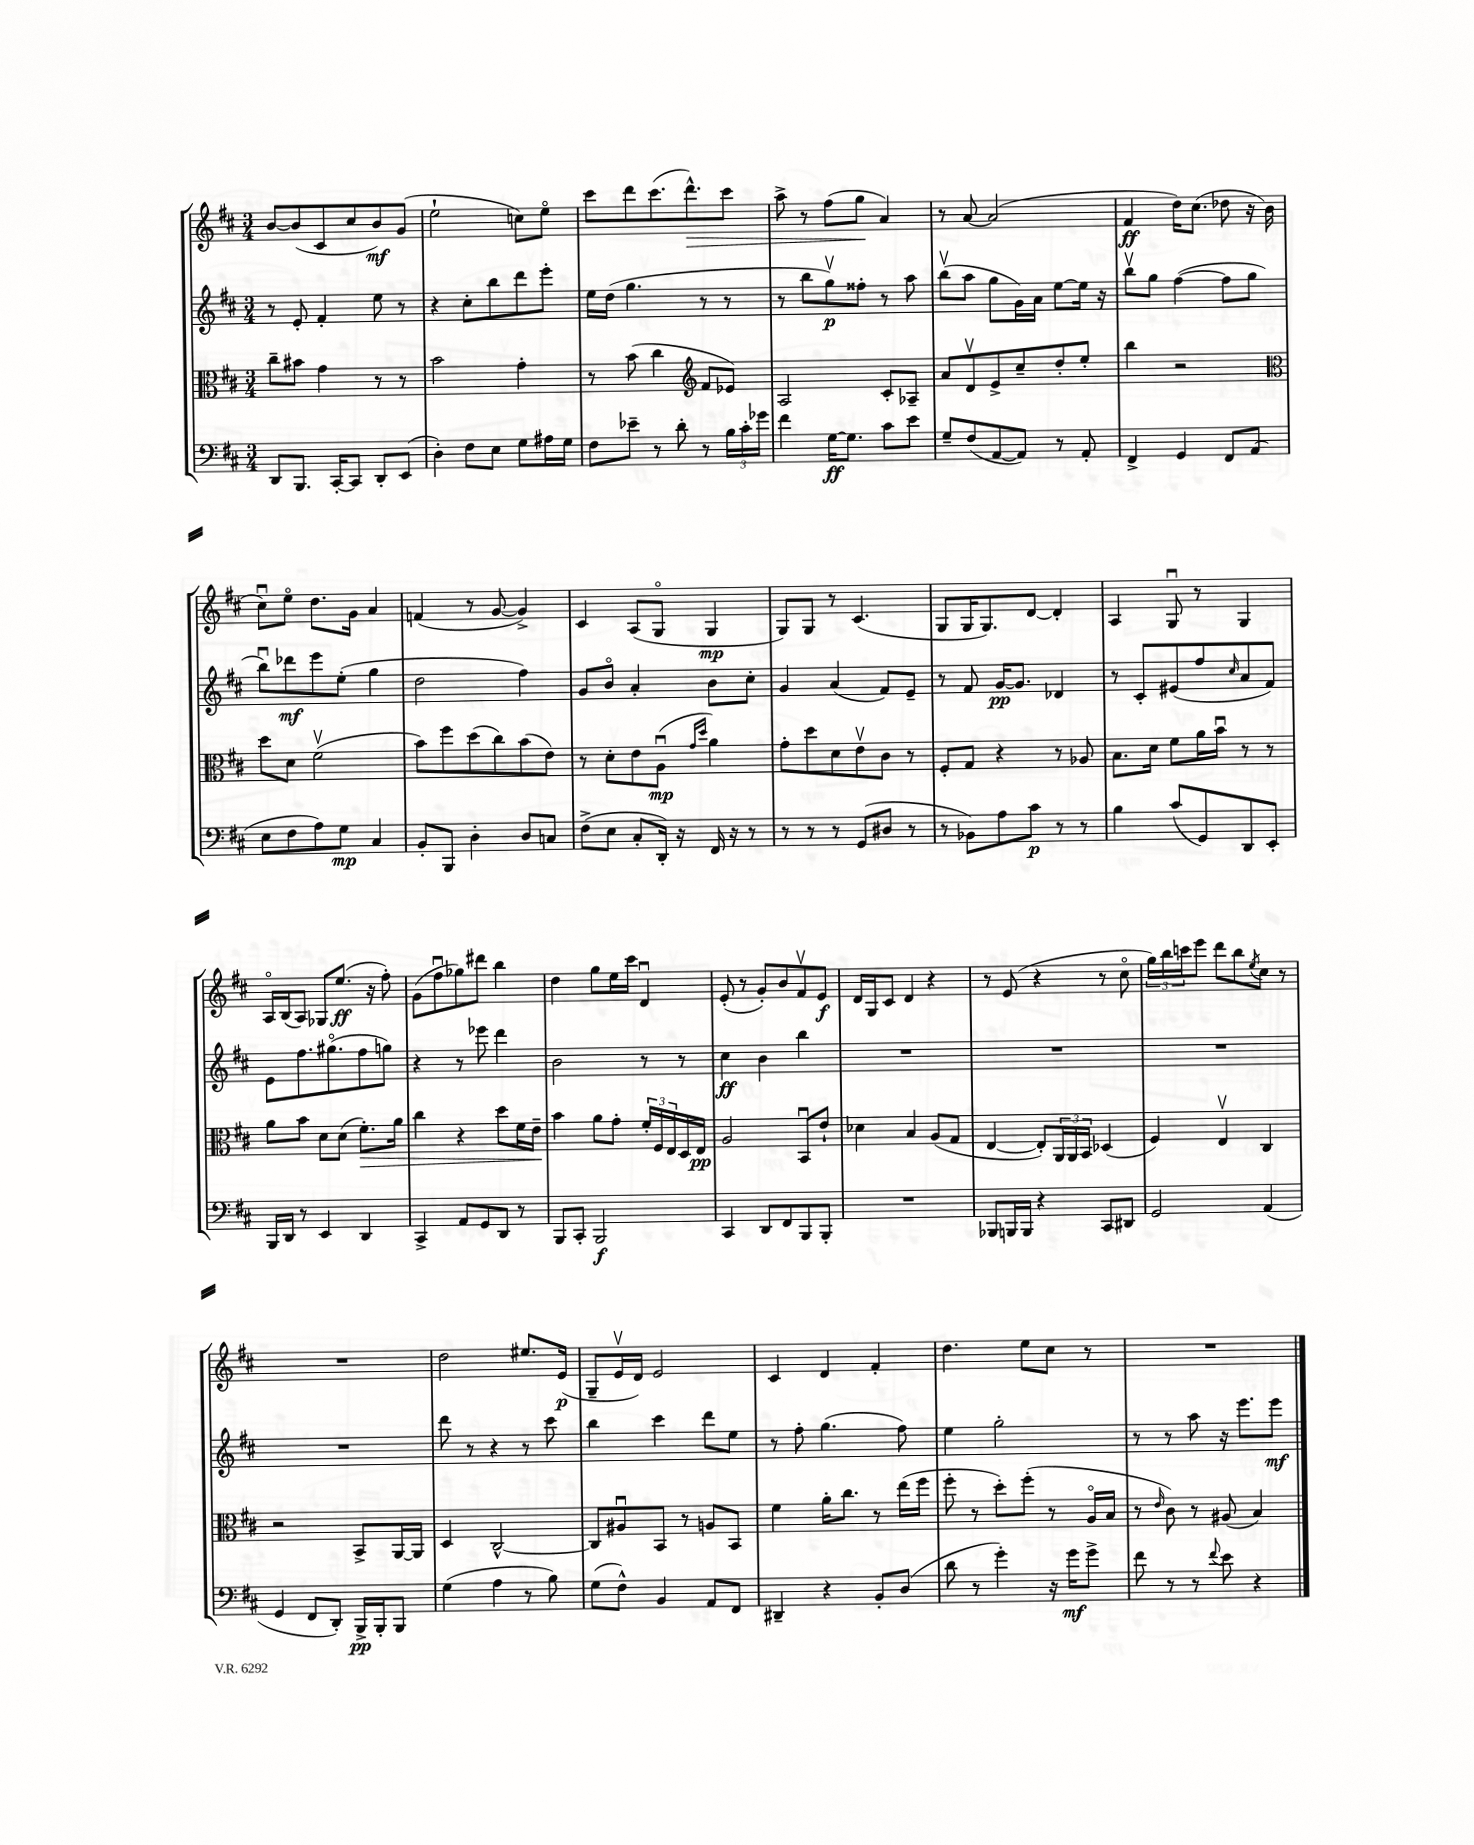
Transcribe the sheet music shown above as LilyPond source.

<<
\new StaffGroup <<
\new Staff = "s0" {
    \clef treble \key d \major \numericTimeSignature \time 3/4
    b'8~ b'8( cis'8 cis''8 b'8\mf) g'8( |
    e''2-! c''8) e''8\flageolet |
    cis'''8 d'''8 cis'''8.( d'''8.-^\>) cis'''8 |
    a''8-> r8 fis''8( g''8\! a'4) |
    r8 a'8~ a'2( |
    fis'4\ff d''16) cis''8.( des''8 r16 b'16 |
    cis''8\downbow) e''8\flageolet d''8. g'16 a'4 |
    f'4( r8 g'8~ g'4->) |
    cis'4 a8( g8\flageolet g4\mp |
    g8) g8 r8 cis'4.( |
    g8 g16 g8.) d'8~ d'4-. |
    a4 g8\downbow r8 g4 |
    a16\flageolet b16( a8) ges8 e''8.\ff( r16 fis''8-.) |
    g'8( fis''8\downbow ges''8) dis'''8 b''4 |
    d''4 g''8 e''16 cis'''16 d'4\downbow |
    e'8-.( r8 g'8-.) b'8 fis'8\upbow e'8\f |
    d'16 g16 cis'8 d'4 r4 |
    r8 e'8( r4 r8 cis''8\flageolet |
    \tuplet 3/2 { g''16) b''16 c'''16 } e'''8 d'''8 b''8 \acciaccatura { e''8 } cis''8 r8 |
    R2. |
    d''2 eis''8. e'16\p( |
    g8-- e'16\upbow d'16) e'2 |
    cis'4 d'4 fis'4-. |
    d''4. e''8 cis''8 r8 |
    R2. \bar "|." |
}
\new Staff = "s1" {
    \clef treble \key d \major \numericTimeSignature \time 3/4
    r8 e'8-. fis'4-. e''8 r8 |
    r4 cis''8-. b''8 d'''8 e'''8-. |
    e''16 d''16( g''4. r8 r8 |
    r8 b''8 g''8\upbow\p) fisis''8-. r8 a''8 |
    b''8\upbow( a''8 g''8 g'16) a'16 e''8~ e''16 r16 |
    b''8\upbow g''8 fis''4~( fis''8 g''8 |
    b''8\downbow) des'''8\mf e'''8 e''8-.( g''4 |
    d''2 fis''4) |
    g'8 b'8\flageolet a'4-. b'8 cis''8-. |
    g'4 a'4( fis'8) e'8-- |
    r8 fis'8 g'16~\pp g'8. des'4 |
    r8 cis'8-. eis'8( fis''8 \grace { cis''16 } a'8 fis'8) |
    e'8 fis''8. gis''8.\flageolet( fis''8 g''8) |
    r4 r8 ees'''8 d'''4 |
    b'2 r8 r8 |
    cis''4\ff b'4 b''4 |
    R2. |
    R2. |
    R2. |
    R2. |
    d'''8 r8 r4 r8 cis'''8 |
    b''4 cis'''4 d'''8 e''8 |
    r8 fis''8-. g''4.( fis''8) |
    e''4 g''2-. |
    r8 r8 a''8 r16 e'''8. e'''8\mf \bar "|." |
}
\new Staff = "s2" {
    \clef alto \key d \major \numericTimeSignature \time 3/4
    cis''8-- bis'8 g'4 r8 r8 |
    b'2 g'4-. |
    r8 b'8( cis''4 \clef treble fis'8 ees'8) |
    a2 cis'8-. aes8-- |
    a'8 d'8\upbow e'8-> cis''8-- d''8-. e''8-. |
    b''4 r2 |
    \clef alto d''8 d'8 fis'2\upbow( |
    b'8) fis''8 d''8( cis''8) b'8( e'8) |
    r8 d'8-. e'8 a8\downbow\mp( \grace { g'16 d''16 } a'4) |
    g'8-. d''8 d'8 e'8\upbow cis'8 r8 |
    fis8-. g8 r4 r8 aes8 |
    b8. d'16 fis'8 a'16 b'16\downbow r8 r8 |
    a'8 b'8 d'8 d'8( fis'8.-.\>) a'16 |
    cis''4 r4 d''8 fis'16 e'16--\! |
    b'4 a'8 g'8-. \tuplet 3/2 { fis'16-. fis16 e16 } d16 e16\pp |
    a2 b,8\downbow e'8-! |
    des'4 b4 a8( g8 |
    e4~ e8-.) \tuplet 3/2 { a,16 a,16 b,16 } des4( |
    fis4) e4\upbow cis4 |
    r2 b,8-> a,16~ a,16 |
    d4 cis2~-^ |
    cis8 ais8\downbow b,8 r8 a8 b,8 |
    fis'4 a'16-. cis''8. r8 e''16( fis''16 |
    fis''8-. r8 d''8-.) fis''8-.( r8 a16\flageolet b16 |
    r8 \grace { e'16 } cis'8) r8 ais8( b4) \bar "|." |
}
\new Staff = "s3" {
    \clef bass \key d \major \numericTimeSignature \time 3/4
    d,8 b,,8. cis,16~-. cis,8 d,8-. e,8( |
    d4-.) fis8 e8 g8 ais16 g16 |
    fis8 ees'8-- r8 d'8-. r8 \tuplet 3/2 { b16 cis'16-. ges'16 } |
    fis'4 g16~\ff g8. cis'8 e'8 |
    g8-- fis8( a,8~ a,8) r8 a,8-. |
    fis,4-> g,4 fis,8 a,8( |
    e8 fis8 a8) g8\mp cis4 |
    b,8-. b,,8 d4-. d8 c8 |
    fis8->( e8 cis8-. d,16-.) r16 fis,16 r16 r8 |
    r8 r8 r8 g,8( dis8 r8 |
    r8 bes,8) a8 cis'8\p r8 r8 |
    b4 cis'8( g,8) d,8 e,8-. |
    b,,16 d,16 r8 e,4 d,4 |
    cis,4-> a,8 g,8 d,8 r8 |
    b,,8 cis,8-. b,,2\f |
    cis,4 d,8 fis,8 b,,8 b,,8-. |
    R2. |
    bes,,8 b,,16 b,,16 r4 cis,8 dis,8 |
    g,2 a,4( |
    g,4 fis,8 d,8-.) b,,16->\pp b,,16-. b,,8 |
    g4( a4 r8 b8) |
    g8( fis8-^) b,4 a,8 fis,8 |
    dis,4-- r4 b,8-. d8( |
    d'8 r8 g'4-.) r16 g'16\mf g'8-> |
    fis'8 r8 r8 \appoggiatura { fis'8 } e'8 r4 \bar "|." |
}
>>
>>
\layout { \context { \Score \remove "Bar_number_engraver" } }
